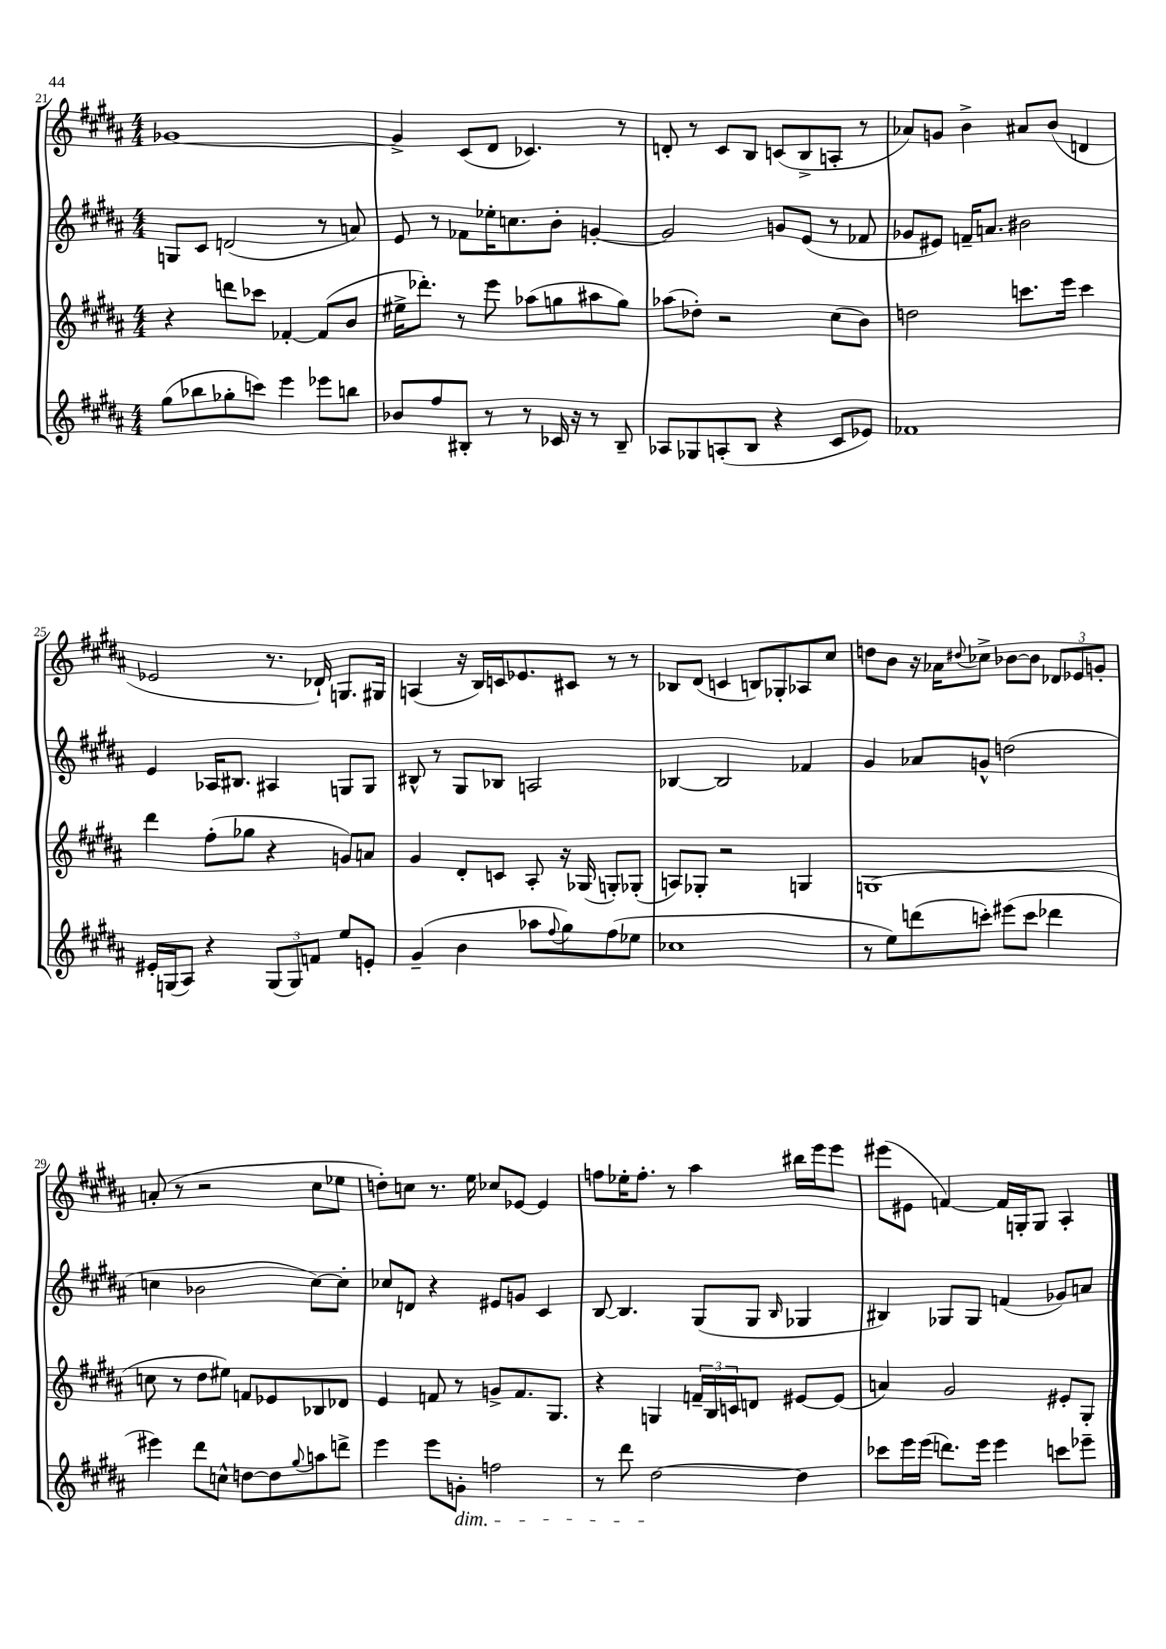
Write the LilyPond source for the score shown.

<<
\new StaffGroup <<
\new Staff = "s0" {
    \clef treble \key b \major \numericTimeSignature \time 4/4
    ges'1~ |
    ges'4-> cis'8( dis'8 ces'4.) r8 |
    d'8-. r8 cis'8 b8 c'8( b8-> a8-. r8 |
    aes'8) g'8 b'4-> ais'8 b'8( d'4 |
    ees'2 r8. des'16-!) g8. gis16 |
    a4( r16 b16) c'16 ees'8. cis'8 r8 r8 |
    bes8 dis'8( c'4 b8) ges8-. aes8 cis''8 |
    d''8 b'8 r16 aes'16 \appoggiatura { dis''8 } ces''8-> bes'8~ bes'8 \tuplet 3/2 { des'8 ees'8 g'8-. } |
    a'8-.( r8 r2 cis''8 ees''8 |
    d''8-.) c''8 r8. e''16 ces''8 ees'8~ ees'4 |
    f''8 ees''16-. f''8.-. r8 ais''4 bis''16 e'''16 e'''8 |
    eis'''8( eis'8 f'4~) f'16 g16-. g8 ais4-. \bar "|." |
}
\new Staff = "s1" {
    \clef treble \key b \major \numericTimeSignature \time 4/4
    g8 cis'8 d'2( r8 a'8) |
    e'8 r8 fes'8 ees''16-. c''8. b'8-. g'4~-. |
    g'2 g'8 e'8( r8 fes'8 |
    ges'8 eis'8) f'16-- a'8. bis'2 |
    e'4 aes16 bis8. ais4 g8 g8 |
    bis8-^ r8 gis8 bes8 a2 |
    bes4~ bes2 fes'4 |
    gis'4 aes'8 g'8-^ d''2( |
    c''4 bes'2 c''8~) c''8-. |
    ces''8 d'8 r4 eis'8 g'8 cis'4 |
    b8~ b4. gis8( gis8 \grace { b16 } ges4 |
    bis4) ges8 ges8 f'4( ges'8) a'8 \bar "|." |
}
\new Staff = "s2" {
    \clef treble \key b \major \numericTimeSignature \time 4/4
    r4 d'''8 ces'''8 fes'4~-. fes'8( b'8 |
    eis''16-> des'''8.-.) r8 e'''8 aes''8( g''8 ais''8 g''8) |
    aes''8( des''8-.) r2 cis''8( b'8) |
    d''2 c'''8. e'''16 c'''4 |
    dis'''4 fis''8-.( ges''8 r4 g'8) a'8 |
    gis'4 dis'8-. c'8 ais8-. r16 ges16( g8-.) ges8-.( |
    a8) ges8-. r2 g4 |
    g1( |
    c''8 r8 dis''8 eis''8) f'8 ees'8 bes8 des'8 |
    e'4 f'8 r8 g'8-> f'8. gis8. |
    r4 g4 \tuplet 3/2 { f'16-- b16 c'16 } d'8 eis'8~ eis'8( |
    a'4) gis'2 eis'8-. gis8-. \bar "|." |
}
\new Staff = "s3" {
    \clef treble \key b \major \numericTimeSignature \time 4/4
    gis''8( bes''8 ges''8-. c'''8) e'''4 ees'''8 b''8 |
    bes'8 fis''8 bis8-. r8 r8 ces'16 r16 r8 bis8-- |
    aes8 ges8 a8-.( b8 r4 cis'8 ees'8) |
    fes'1 |
    eis'16-. g16( ais8) r4 \tuplet 3/2 { g8( g8) f'8 } e''8 e'8-. |
    gis'4--( b'4 aes''8 \appoggiatura { fis''8 } gis''8) fis''8( ees''8 |
    ces''1 |
    r8 e''8) d'''8( c'''8-.) eis'''8( c'''8 des'''4 |
    eis'''4) dis'''8 c''8-^ d''8~ d''8 \appoggiatura { gis''8 } a''8 d'''8-> |
    e'''4 e'''8 g'8-.\dim f''2 |
    r8 dis'''8 dis''2~\! dis''4 |
    ces'''8 e'''16 e'''16( d'''8.) e'''16 e'''4 c'''8 ees'''8-- \bar "|." |
}
>>
>>
\layout { \context { \Score currentBarNumber = #21 } }
